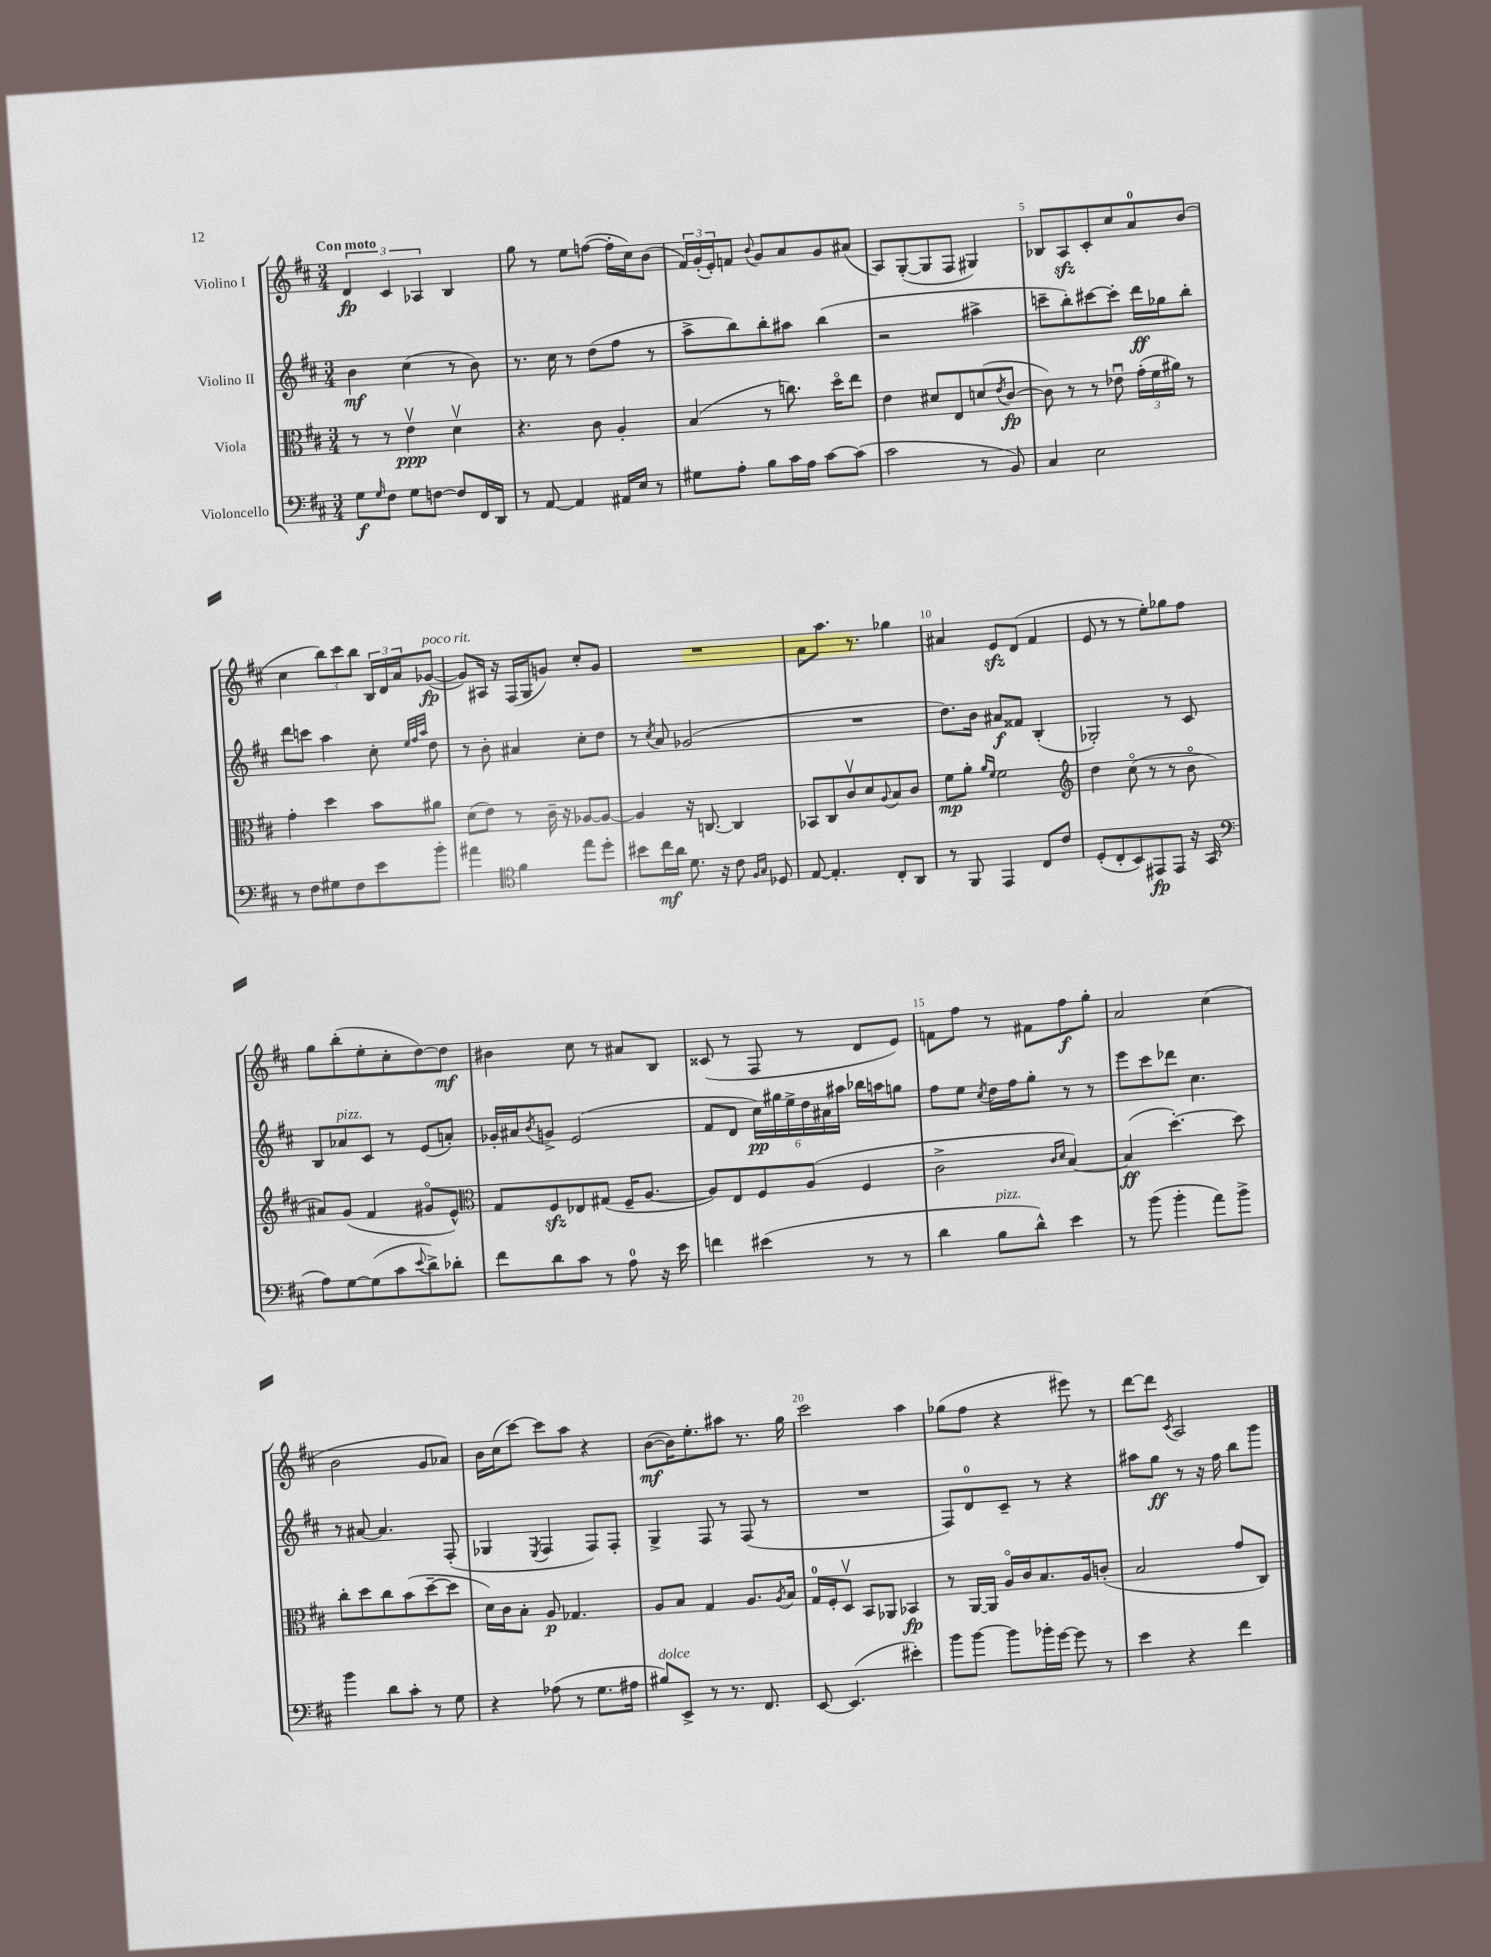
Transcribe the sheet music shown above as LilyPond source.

<<
\new StaffGroup <<
\new Staff = "s0" \with { instrumentName = "Violino I" } {
    \clef treble \key d \major \numericTimeSignature \time 3/4 \tempo "Con moto"
    \tuplet 3/2 { d'4\fp cis'4 aes4 } b4 |
    g''8 r8 e''8 f''8~( f''16-. cis''16) b'8( |
    \tuplet 3/2 { fis'16) g'16-.( e'16-.) } f'8 \appoggiatura { b'8 } g'8 a'8 g'8 ais'8( |
    a8) g8~-.( g8 fis8 gis4) |
    bes8 a8\sfz cis'8-. cis''8 a'8-0 b'8( |
    cis''4 \tuplet 3/2 { b''8) cis'''8 b''8 } \tuplet 3/2 { b16 d'16 a'16 } ges'8~\fp^\markup { \italic "poco rit." }( |
    ges'8) ais16 r16 fis16( g16 g'8) cis''8-. g'8 |
    R2. |
    a'8 a''8. r8. ges''4 |
    ais'4 e'8\sfz d'8( fis'4 |
    e'8 r8 r8 e''8-.) ges''8 fis''8 |
    g''8 b''8-.( e''8-. cis''8-. d''8~) d''8\mf |
    bis'4 cis''8 r8 ais'8 b8 |
    cisis'8( r8 fis8 r8 d'8 e'8) |
    f'8 fis''8 r8 fis'8 fis''8\f g''8-. |
    a'2 cis''4( |
    b'2 g'8 aes'8) |
    b'16 cis''16( cis'''8~) cis'''8 a''8 r4 |
    b'8~\mf( b'16) e''8.-. ais''8 r8. g''16 |
    cis'''2 a''4 |
    ges''8( fis''8 r4 eis'''8) r8 |
    d'''8~ d'''8 \acciaccatura { cis'8 } a2 \bar "|." |
}
\new Staff = "s1" \with { instrumentName = "Violino II" } {
    \clef treble \key d \major \numericTimeSignature \time 3/4
    b'4\mf cis''4( r8 b'8) |
    r8. cis''16 r8 d''8( fis''8 r8 |
    a''8-> b''8) b''8-. ais''8 b''4( |
    r2 ais''4-> |
    c'''8-- b''8-.) cis'''8~ cis'''8-. d'''16\ff ges''16 b''8-. |
    d'''8 c'''8 a''4 cis''8-. \grace { e''32 fis''32 a''32 } d''8 |
    r8 b'8-. ais'4 cis''8-. d''8 |
    r8 \acciaccatura { cis''8 } a'8 ges'2( |
    R2. |
    d''8.) b'16 ais'8\f fisis'8 b4-.( |
    ges2-.) r8 cis'8 |
    b8 aes'8^\markup { \italic "pizz." } cis'8 r8 e'8( a'8-.) |
    ges'16-. ais'16 \acciaccatura { b'8 } g'8-> e'2( |
    fis'8 d'8 \tuplet 6/4 { cis''16\pp) gis''16 e''16-> d''16 ais'16 ais''16 } bes''16 a''16 g''8 |
    fis''8 e''8 \acciaccatura { cis''8 } d''16 fis''16 g''8-. r8 r8 |
    e'''8 cis'''8 des'''8 cis''4. |
    r8 ais'8~ ais'4. fis8-.( |
    ges4 \acciaccatura { e8 } fis4 fis8) fis8-. |
    g4-> fis8 r8 fis8( r8 |
    R2. |
    fis8) d'8-0 cis'8-- r8 r4 |
    ais''8 g''8\ff r8 r16 fis''16 b''8 g'''8 \bar "|." |
}
\new Staff = "s2" \with { instrumentName = "Viola" } {
    \clef alto \key d \major \numericTimeSignature \time 3/4
    r8 r8 e'4\upbow\ppp d'4\upbow |
    r4. cis'8 a4-. |
    b4( r8 c''8.) d''16\flageolet e''8 |
    e'4 dis'8 e8 d'8( \acciaccatura { e'8 } cis'8~\fp |
    cis'8) r8 r8 ees'8\downbow \tuplet 3/2 { g'16-.( fis'16 ais'16) } r8 |
    g'4-. d''4 b'8 ais'8 |
    d'8( e'8) r8 cis'16-- r16 aes8~ aes8~ |
    aes4 r16 c8.~ c4 |
    bes,8 cis8 cis'8\upbow d'8 \appoggiatura { a8 } b8 cis'8 |
    fis'8\mp a'8-. \grace { a'16 fis'16 } fis'2 |
    \clef treble d''4 cis''8\flageolet( r8 r8 b'8\flageolet |
    ais'8) g'8( fis'4 gis'8\flageolet e'8-^) |
    \clef alto g8 fis8\sfz ees8 gis8( fis16-- a8.~ |
    a8) e8 fis8 a8( fis4 |
    cis'2-> \grace { cis'16 d'16 } b4~) |
    b4\ff( d''4.~-.) d''8 |
    cis''8-. d''8 cis''8 b'8( d''8~-- d''8 |
    d'16) cis'16 b8-. a8\p ges4. |
    a8 b8 g4 a8. \acciaccatura { a8 } b16 |
    g16-0 fis16-. d8\upbow b,8 aes,8 bes,4\fp |
    r8 a,16~ a,16 a16\flageolet cis'16 b8. a16 c'8-.( |
    b2 g'8 cis8) \bar "|." |
}
\new Staff = "s3" \with { instrumentName = "Violoncello" } {
    \clef bass \key d \major \numericTimeSignature \time 3/4
    g8\f \grace { g16 } fis8 g8 f8~ f8 fis,16 d,16 |
    r8 a,8~ a,4 ais,16 e16 r8 |
    gis8 a8-. b8 cis'16 a16 cis'8~ cis'8( |
    cis'2 r8 b,8) |
    cis4 e2 |
    r8 fis8 gis8 fis8 e'8 b'8-. |
    ais'4 \clef tenor fis'4 e''8 d''8-. |
    bis'8 cis''16\mf a'16 d'8. r16 cis'8 \grace { fis16 g16 } des8 |
    e8~ e4.-. cis8-. a,8 |
    r8 fis,8 e,4 cis8 cis'8 |
    d8-.( cis8-. b,8) eis,8\fp eis,8 r16 g,16( |
    \clef bass a8) g8~ g8( cis'8 \appoggiatura { e'8 } d'8->) des'8-. |
    fis'8 d'8 cis'8 r8 a8-0 r16 e'16 |
    f'4 eis'4( r8 r8 |
    d'4 b8^\markup { \italic "pizz." } d'8-^) e'4 |
    r8 b'8( b'4-. a'8) b'8-> |
    b'4 d'8 cis'8-. r8 g8 |
    r4 aes8( r8 g8. ais16 |
    bis8^\markup { \italic "dolce" }) e,8-> r8 r8. fis,8. |
    e,8~ e,4.( eis'4-.) |
    b'8 b'8~ b'8 bes'16-. g'16~ g'8 r8 |
    e'4 r4 fis'4 \bar "|." |
}
>>
>>
\layout { \context { \Score \override BarNumber.break-visibility = ##(#f #t #t) barNumberVisibility = #(every-nth-bar-number-visible 5) } }
